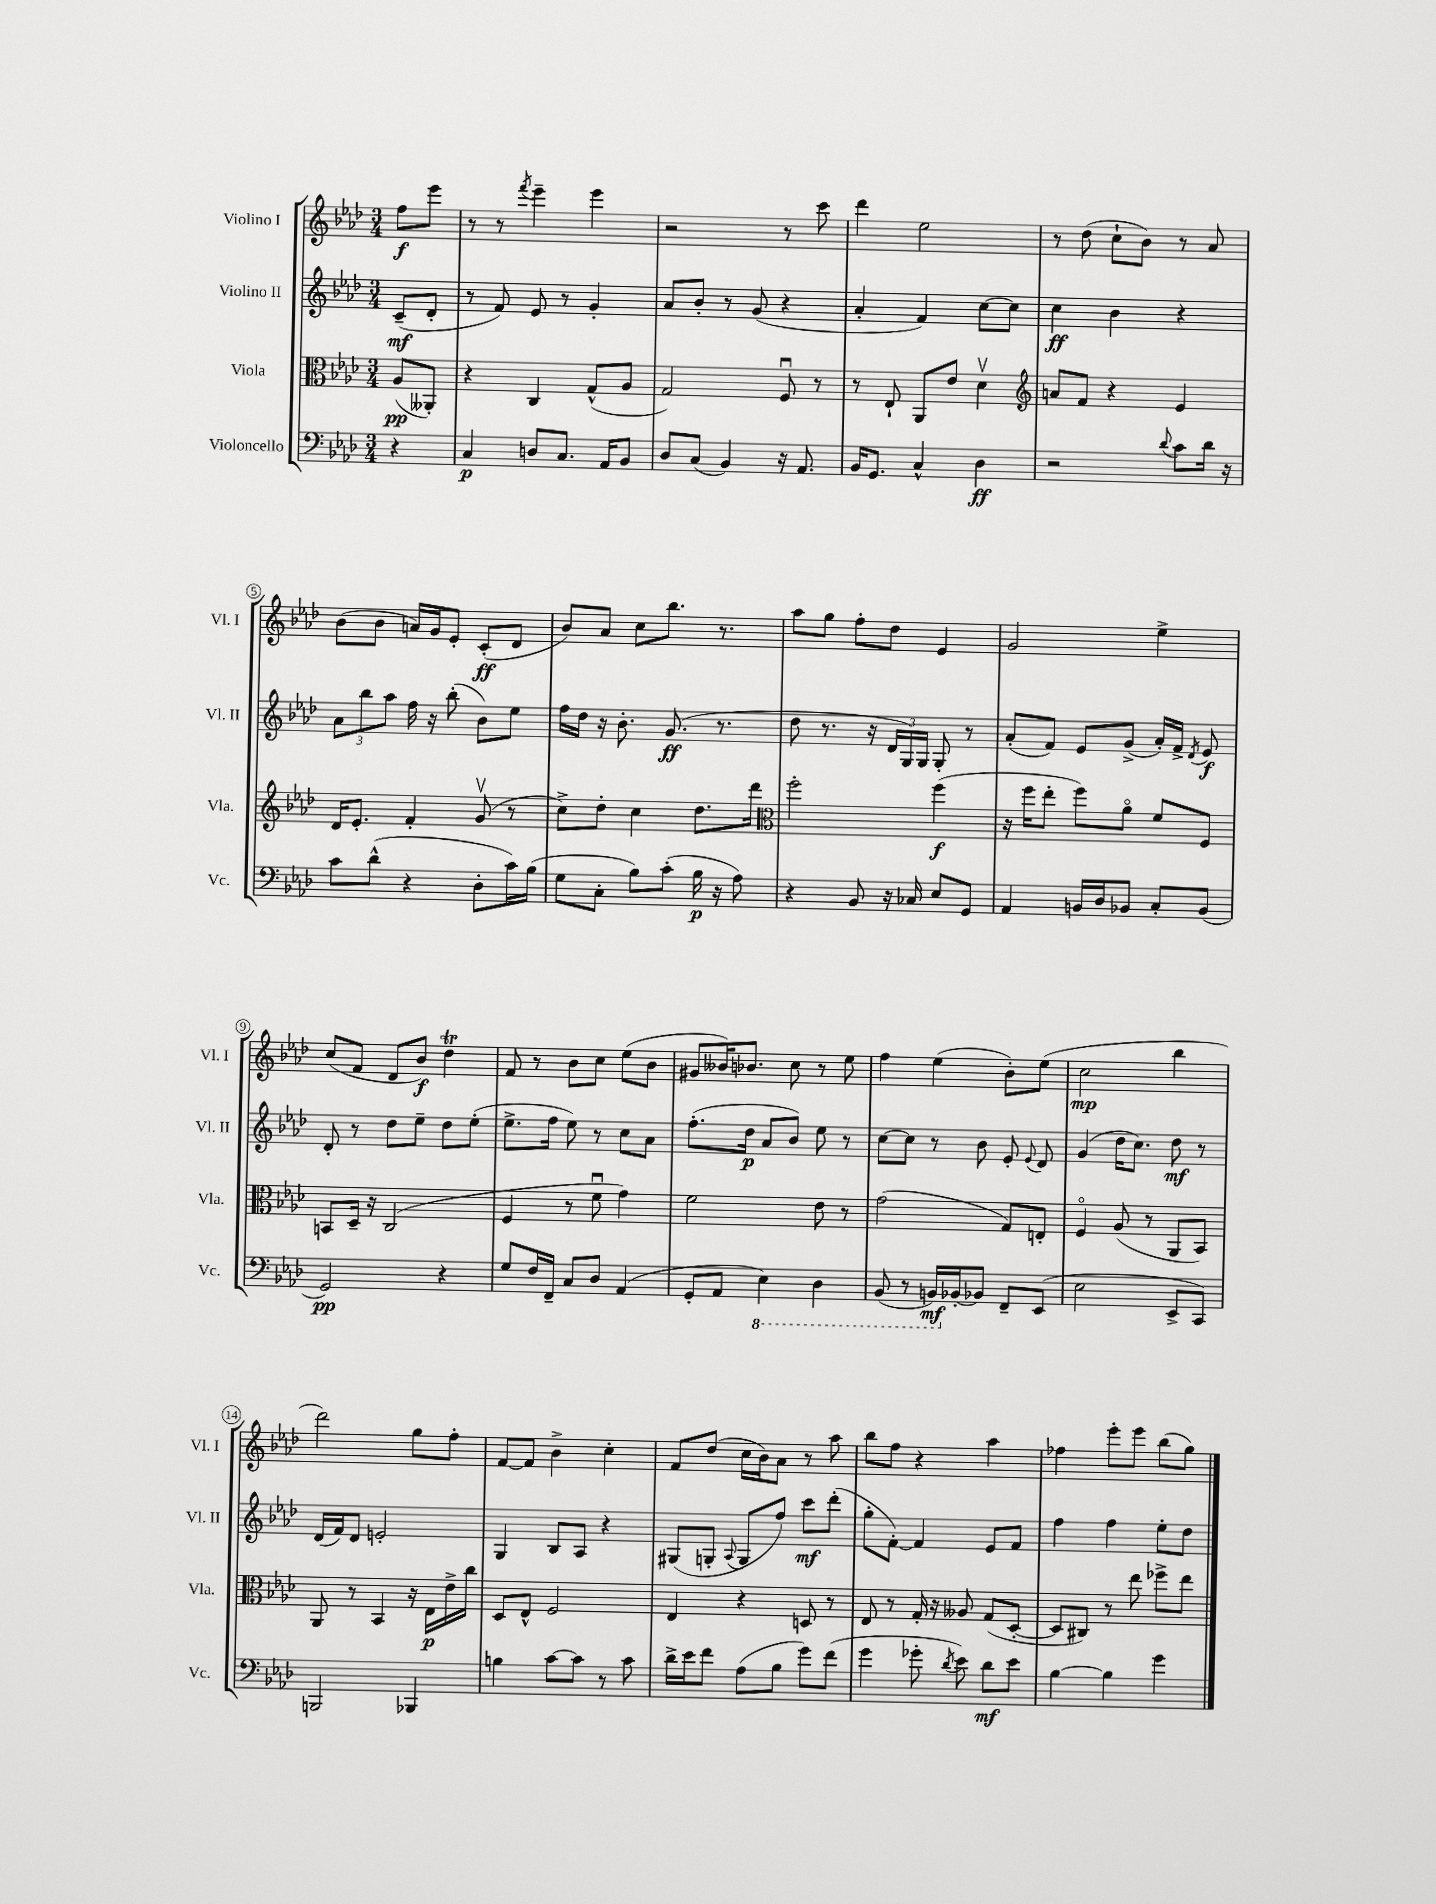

**kern	**dynam	**kern	**dynam	**kern	**dynam	**kern	**dynam
*part4	*part4	*part3	*part3	*part2	*part2	*part1	*part1
*staff4	*staff4	*staff3	*staff3	*staff2	*staff2	*staff1	*staff1
*I"Violoncello	*	*I"Viola	*	*I"Violino II	*	*I"Violino I	*
*I'Vc.	*	*I'Vla.	*	*I'Vl. II	*	*I'Vl. I	*
*clefF4	*	*clefC3	*	*clefG2	*	*clefG2	*
*k[b-e-a-d-]	*	*k[b-e-a-d-]	*	*k[b-e-a-d-]	*	*k[b-e-a-d-]	*
*M3/4	*	*M3/4	*	*M3/4	*	*M3/4	*
=	=	=	=	=	=	=	=
4r	.	(8A-/L	pp	(8c~/L	mf	8ff\L	f
.	.	8AA--X'/J)	.	8d-'/J	.	8eee-\J	.
=1	=1	=1	=1	=1	=1	=1	=1
4C/	p	4r	.	8r	.	8r	.
.	.	.	.	8f/)	.	8r	.
.	.	.	.	.	.	8qfff/	.
8Dn/L	.	4C/	.	8e-/	.	4eee-~\	.
8.C/J	.	.	.	8r	.	.	.
.	.	(8G^^/L	.	4g'/	.	4eee-\	.
16AA-/KL	.	.	.	.	.	.	.
8BB-/J	.	8A-/J	.	.	.	.	.
=2	=2	=2	=2	=2	=2	=2	=2
8D-/L	.	2G/)	.	8a-/L	.	2r	.
(8C/J	.	.	.	8b-'/J	.	.	.
4BB-/)	.	.	.	8r	.	.	.
.	.	.	.	(8g/	.	.	.
16r	.	8Fu/	.	4r	.	8r	.
8.AA-/	.	.	.	.	.	.	.
.	.	8r	.	.	.	8ccc\	.
=3	=3	=3	=3	=3	=3	=3	=3
16BB-/KL	.	8r	.	4a-'/	.	4ddd-\	.
8.GG/J	.	.	.	.	.	.	.
.	.	8E-`/	.	.	.	.	.
4C^^/	.	8AA-/L	.	4f/)	.	2ee-\	.
.	.	8e-/J	.	.	.	.	.
4D-\	ff	4d-v\	.	[8cc\L	.	.	.
.	.	.	.	8cc\J]	.	.	.
=4	=4	=4	=4	=4	=4	=4	=4
*	*	*clefG2	*	*	*	*	*
2r	.	8an/L	.	4cc\	ff	8r	.
.	.	8f/J	.	.	.	(8dd-\	.
.	.	4r	.	4b-\	.	8cc`\L	.
.	.	.	.	.	.	8b-\J)	.
8qqd-/	.	.	.	.	.	.	.
8c\L	.	4e-/	.	4r	.	8r	.
16d-\Jk	.	.	.	.	.	8a-/	.
16r	.	.	.	.	.	.	.
!!LO:LB:g=z
=5	=5	=5	=5	=5	=5	=5	=5
8c\L	.	16d-/KL	.	12a-\L	.	(8b-\L	.
.	.	8.e-'/J	.	.	.	.	.
.	.	.	.	12bb-\	.	.	.
(8d-^^\J	.	.	.	.	.	8b-\J	.
.	.	.	.	12aa-\J	.	.	.
4r	.	4f'/	.	16ff\	.	16an/LL)	.
.	.	.	.	16r	.	16g/J	.
.	.	.	.	(8bb-'\	.	8e-'/J	.
8D-'\L	.	(8gv/	.	8b-\L)	.	(8c'/L	ff
16c\L)	.	8r	.	8ee-\J	.	8d-/J	.
(16B-\JJ	.	.	.	.	.	.	.
=6	=6	=6	=6	=6	=6	=6	=6
8G\L	.	8cc^\L)	.	16ff\LL	.	8b-/L)	.
.	.	.	.	16dd-\JJ	.	.	.
8C'\J	.	8dd-'\J	.	16r	.	8a-/J	.
.	.	.	.	8.b-'\	.	.	.
8B-\L)	.	4cc\	.	.	.	8cc\L	.
(8c'\J	.	.	.	(8.g/	ff	8.bb-\J	.
16B-\	p	8.dd-\L	.	.	.	.	.
16r	.	.	.	8.r	.	8.r	.
8A-\)	.	.	.	.	.	.	.
.	.	16ddd-\Jk	.	.	.	.	.
=7	=7	=7	=7	=7	=7	=7	=7
*	*	*clefC3	*	*	*	*	*
4r	.	2ff'\	.	8dd-\	.	8aa-\L	.
.	.	.	.	8.r	.	8gg\J	.
8BB-/	.	.	.	.	.	8ff'\L	.
.	.	.	.	16r	.	.	.
16r	.	.	.	24d-/LL	.	8dd-\J	.
.	.	.	.	24G/)	.	.	.
16C-X/	.	.	.	.	.	.	.
.	.	.	.	24G/JJ	.	.	.
8E-/L	.	(4ff\	f	8G'/	.	4e-/	.
8GG/J	.	.	.	8r	.	.	.
=8	=8	=8	=8	=8	=8	=8	=8
4AA-/	.	16r	.	(8a-'/L	.	2g/	.
.	.	16ff\KL	.	.	.	.	.
.	.	8ee-'\J	.	8f/J)	.	.	.
16BBn/LL	.	8ff\L)	.	8e-/L	.	.	.
16D-/J	.	.	.	.	.	.	.
8BB-X/J	.	8a-\J	.	(8g^/J	.	.	.
8C'/L	.	8f/L	.	16a-'/LL)	.	4ee-^\	.
.	.	.	.	16f^/JJ	.	.	.
.	.	.	.	8qd-/	.	.	.
(8BB-/J	.	8F/J	.	8e-/	f	.	.
!!LO:LB:g=z
=9	=9	=9	=9	=9	=9	=9	=9
2GG/)	pp	8BBn/L	.	8d-'/	.	(8cc/L	.
.	.	16D-~/Jk	.	8r	.	8f/J	.
.	.	16r	.	.	.	.	.
.	.	(2C/	.	8dd-\L	.	8d-/L	.
.	.	.	.	8ee-~\J	.	8b-/J)	f
4r	.	.	.	8dd-\L	.	4dd-T\	.
.	.	.	.	(8ee-'\J	.	.	.
=10	=10	=10	=10	=10	=10	=10	=10
8G/L	.	4F/	.	8.ee-^\L	.	8f/	.
16F/L	.	.	.	.	.	8r	.
16FF~/JJ	.	.	.	16ff\Jk	.	.	.
8C/L	.	8r	.	8ee-\)	.	8b-\L	.
8D-/J	.	8fu\	.	8r	.	8cc\J	.
(4AA-/	.	4g\)	.	8cc\L	.	(8ee-\L	.
.	.	.	.	8a-\J	.	8b-\J	.
=11	=11	=11	=11	=11	=11	=11	=11
8GG'/L	.	2f\	.	(8.ff'\L	.	8g#X/L	.
8AA-/J	.	.	.	.	.	16b--X/K)	.
.	.	.	.	16dd-\Jk	p	8.b-X/J	.
*8ba	*	*	*	*	*	*	*
4EE-\)	.	.	.	8a-/L	.	.	.
.	.	.	.	8b-/J)	.	8cc\	.
4DD-\	.	8e-\	.	8ee-\	.	8r	.
.	.	8r	.	8r	.	8ee-\	.
=12	=12	=12	=12	=12	=12	=12	=12
(8BBB-/	.	(2g\	.	[8cc\L	.	4ff\	.
8r	.	.	.	8cc\J]	.	.	.
16BBBn/LL)	mf	.	.	8r	.	(4ee-\	.
*X8ba	*	*	*	*	*	*	*
[16BB-X'/J	.	.	.	.	.	.	.
8BB-X/J]	.	.	.	8b-\	.	.	.
8FF~/L	.	8G/L)	.	8e-'/	.	8b-'\L)	.
.	.	.	.	8qqe-/	.	.	.
(8EE-/J	.	8En'/J	.	8d-/	.	(8ee-\J	.
=13	=13	=13	=13	=13	=13	=13	=13
2E-\	.	4F/	.	(4g/	.	2cc\	mp
.	.	(8A-/	.	16dd-\KL	.	.	.
.	.	.	.	8.cc\J)	.	.	.
.	.	8r	.	.	.	.	.
8EE-^/L	.	8AA-/L	.	8dd-\	mf	4bb-\	.
8CC/J)	.	8BB-/J)	.	8r	.	.	.
!!LO:LB:g=z
=14	=14	=14	=14	=14	=14	=14	=14
2BBBn/	.	8AA-/	.	(16d-/LL	.	2ddd-\)	.
.	.	.	.	16f/J)	.	.	.
.	.	8r	.	8d-/J	.	.	.
.	.	4BB-/	.	2en'/	.	.	.
4BBB-X/	.	16r	.	.	.	8gg\L	.
.	.	16E-\LL	p	.	.	.	.
.	.	16e-^\	.	.	.	8ff'\J	.
.	.	16cc\JJ	.	.	.	.	.
=15	=15	=15	=15	=15	=15	=15	=15
4Bn\	.	8D-/L	.	4G/	.	[8f/L	.
.	.	8E-^^/J	.	.	.	8f/J]	.
[8c\L	.	2F/	.	8B-/L	.	4b-^\	.
8c\J]	.	.	.	8A-/J	.	.	.
8r	.	.	.	4r	.	4cc'\	.
8c\	.	.	.	.	.	.	.
=16	=16	=16	=16	=16	=16	=16	=16
16d-^\LL	.	4E-/	.	(8G#X/L	.	8f/L	.
16e-\J	.	.	.	.	.	.	.
8f\J	.	.	.	8Gn'/J	.	(8dd-/J	.
.	.	.	.	8qqA-/	.	.	.
(8A-\L	.	4r	.	8G/L	.	16cc\LL	.
.	.	.	.	.	.	16b-\J)	.
8B-\J	.	.	.	8ff/J)	.	8a-\J	.
8g\L)	.	8Dn/	.	8ccc\L	mf	8r	.
(8f\J	.	8r	.	(8ddd-'\J	.	8aa-\	.
=17	=17	=17	=17	=17	=17	=17	=17
4g\	.	8E-/	.	8gg'\L	.	8bb-\L	.
.	.	8r	.	[8f'\J)	.	8ff\J	.
8g-X'\	.	16G'/	.	4f/]	.	4r	.
.	.	16r	.	.	.	.	.
8qd-/	.	.	.	.	.	.	.
8e-\)	.	8A--X/	.	.	.	.	.
8d-\L	mf	(8G/L	.	8e-/L	.	4aa-\	.
8e-\J	.	[8D-'/J	.	8f/J	.	.	.
=18	=18	=18	=18	=18	=18	=18	=18
[4B-\	.	8D-/L]	.	4ff\	.	4ff-X\	.
.	.	8C#X/J)	.	.	.	.	.
4B-\]	.	8r	.	4ff\	.	8eee-'\L	.
.	.	8ee-\	.	.	.	8eee-\J	.
4g\	.	8ff-X^\L	.	8ee-'\L	.	(8bb-\L	.
.	.	8ee-\J	.	8dd-\J	.	8gg\J)	.
==	==	==	==	==	==	==	==
*-	*-	*-	*-	*-	*-	*-	*-
